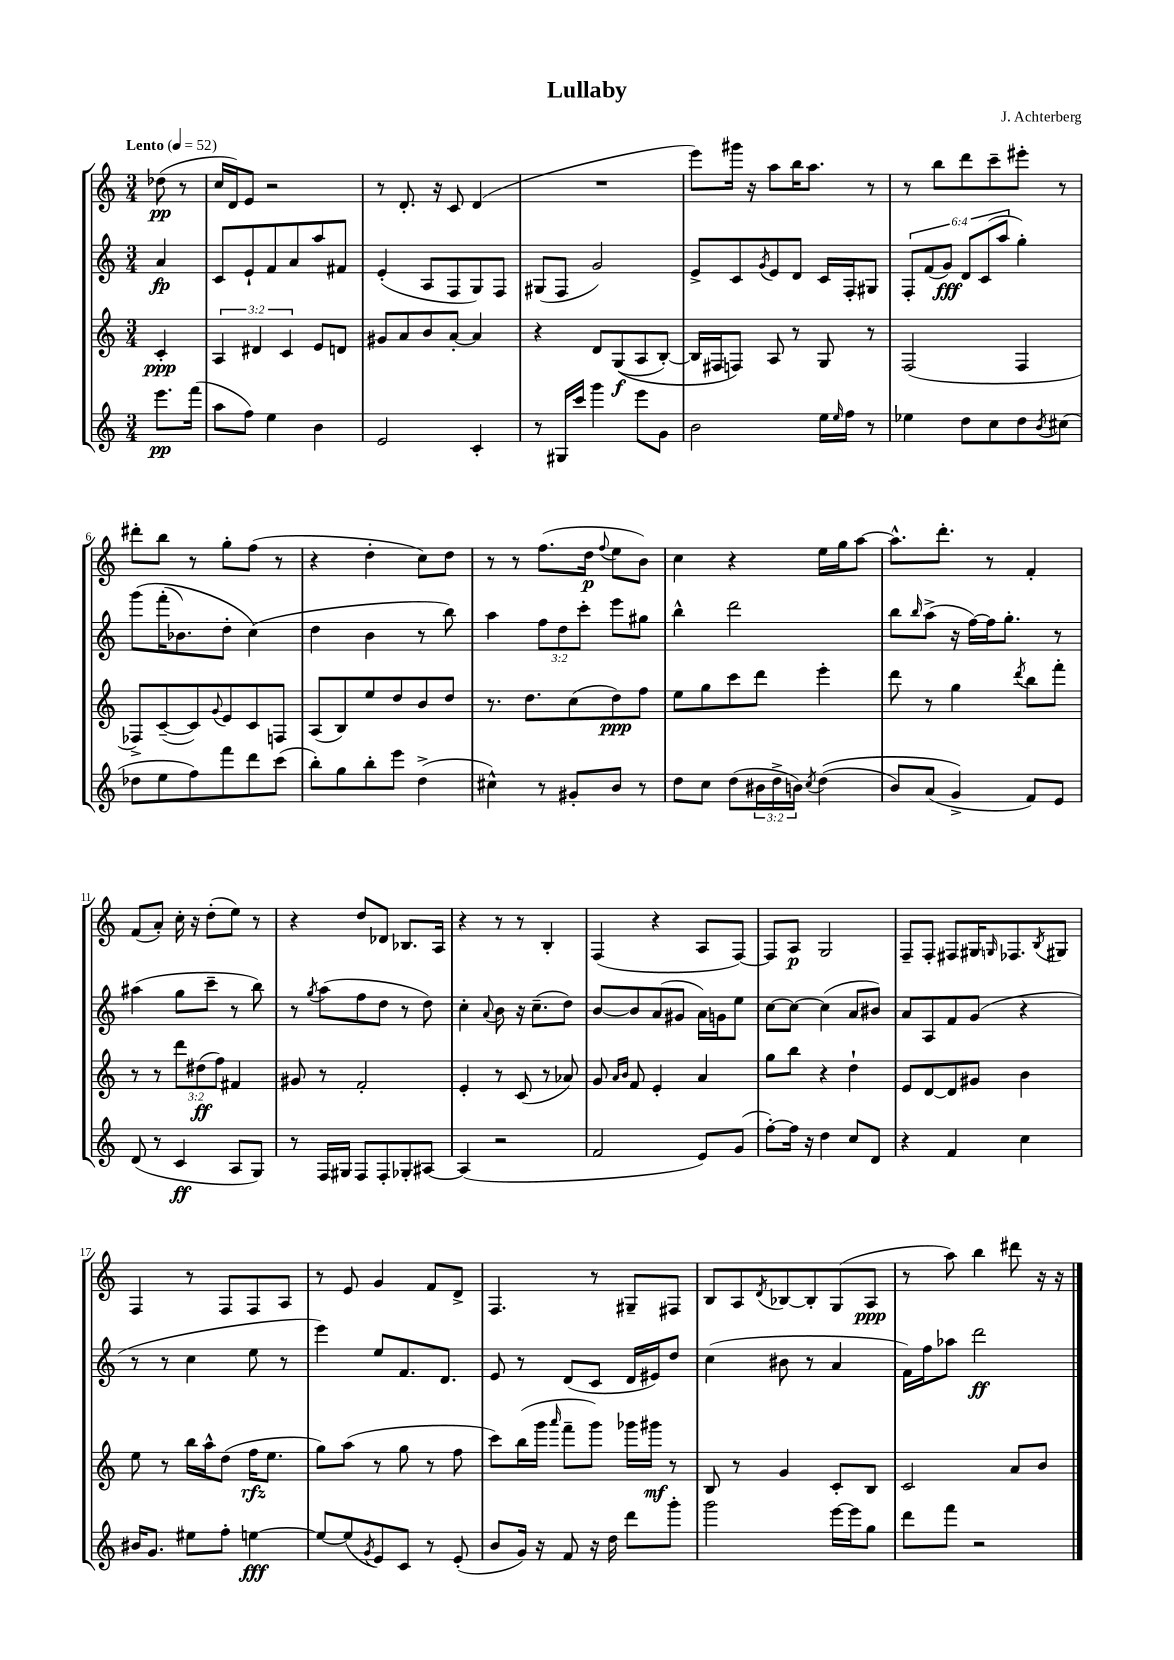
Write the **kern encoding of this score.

**kern	**kern	**kern	**kern
*staff4	*staff3	*staff2	*staff1
*clefG2	*clefG2	*clefG2	*clefG2
*k[]	*k[]	*k[]	*k[]
*M3/4	*M3/4	*M3/4	*M3/4
*MM52	*MM52	*MM52	*MM52
8.eee	4c'	4a	(8dd-
.	.	.	8r
(16fff	.	.	.
=	=	=	=
8aa	6A	8c	16cc
.	.	.	16d)
8ff)	.	8e`	8e
.	6d#	.	.
4ee	.	8f	2r
.	6c	.	.
.	.	8a	.
4b	8e	8aa	.
.	8d	8f#	.
=	=	=	=
2e	8g#	(4e'	8r
.	8a	.	8.d'
.	8b	8A	.
.	.	.	16r
.	[8a'	8F	8c
4c'	4a]	8G)	(4d
.	.	8F	.
=	=	=	=
8r	4r	(8G#	2.r
16G#	.	8F	.
16ccc	.	.	.
4ggg	8d	2g)	.
.	&((8G	.	.
8eee	8A	.	.
8g	[8B')	.	.
=	=	=	=
2b	16B]	8e^	8eee)
.	16F#	.	.
.	8F&)	8c	16ggg#
.	.	.	16r
.	.	8qg	.
.	8A	8e	8aa
.	8r	8d	16bb
.	.	.	8.aa
16ee	8G	16c	.
16qqee	.	.	.
16ff	.	16F'	.
8r	8r	8G#	8r
=	=	=	=
4ee-	(2F	12F'	8r
.	.	(12f	.
.	.	.	8bb
.	.	12g)	.
8dd	.	12d	8ddd
.	.	(12c	.
8cc	.	.	8ccc~
.	.	12aa	.
8dd	4F	4gg')	8eee#'
8qb	.	.	.
(8cc#	.	.	8r
=	=	=	=
8dd-	8F-^)	&(8ggg	8ddd#'
8ee	([8c~	(16fff'	8bb
.	.	8.b-)	.
8ff)	8c])	.	8r
.	8qqg	.	.
8fff	8e	8dd'	8gg'
8ddd	8c	(4cc&)	(8ff
(8ccc	8F	.	8r
=	=	=	=
8bb')	(8A	4dd	4r
8gg	8B)	.	.
8bb'	8ee	4b	4dd'
8eee	8dd	.	.
(4dd^	8b	8r	8cc)
.	8dd	8bb)	8dd
=	=	=	=
4cc#^^)	8.r	4aa	8r
.	.	.	8r
.	8.dd	.	.
8r	.	12ff	(8.ff
.	.	12dd	.
8g#'	(8cc	.	.
.	.	12ccc'	.
.	.	.	16dd
.	.	.	8qqff
8b	8dd)	8eee	8ee
8r	8ff	8gg#	8b)
=	=	=	=
8dd	8ee	4bb^^	4cc
8cc	8gg	.	.
(8dd	8ccc	2ddd	4r
24b#	8ddd	.	.
24dd^	.	.	.
24b)	.	.	.
8qcc	.	.	.
&((4dd	4eee'	.	16ee
.	.	.	16gg
.	.	.	[8aa
=	=	=	=
8b)	8ddd	8bb	8.aa^^]
.	.	16qqbb	.
(8a	8r	(8aa^	.
.	.	.	8.ddd'
4g^&)	4gg	16r	.
.	.	[16ff)	.
.	.	16ff]	8r
.	.	8.gg'	.
.	8qddd	.	.
8f)	8bb	.	4f'
8e	8fff'	8r	.
=	=	=	=
(8d	8r	(4aa#	(8f
8r	8r	.	8a')
4c	12ddd	8gg	16cc'
.	.	.	16r
.	(12dd#	.	.
.	.	8ccc~	(8dd'
.	12ff)	.	.
8A	4f#	8r	8ee)
8G)	.	8bb)	8r
=	=	=	=
8r	8g#	8r	4r
.	.	8qgg	.
16F	8r	(8aa	.
16G#	.	.	.
8F	2f'	8ff	8dd
8F'	.	8dd	8d-
8G-'	.	8r	8.B-
[8A#	.	8dd)	.
.	.	.	16A
=	=	=	=
(4A#]	4e'	4cc'	4r
.	.	8qqa	.
2r	8r	8b	8r
.	(8c	16r	8r
.	.	(8.cc~	.
.	8r	.	4B'
.	8a-)	8dd)	.
=	=	=	=
2f	8g	[8b	(4F
.	16qqa	.	.
.	16qqb	.	.
.	8f	8b]	.
.	4e'	(8a	4r
.	.	8g#	.
8e)	4a	16a)	8A
.	.	16g	.
(8g	.	8ee	[8F)
=	=	=	=
[8ff')	8gg	[8cc	8F]
16ff]	8bb	8cc_	8A
16r	.	.	.
4dd	4r	(4cc]	2G
8cc	4dd`	8a	.
8d	.	8b#)	.
=	=	=	=
4r	8e	8a	8F~
.	[8d	8A	8F'
4f	8d]	8f	8F#
.	8g#	(8g	16G#
.	.	.	16qqG
.	.	.	8.F-
4cc	4b	4r	.
.	.	.	8qB
.	.	.	8G#
=	=	=	=
16b#	8ee	8r	4F
8.g	.	.	.
.	8r	8r	.
8ee#	16bb	4cc	8r
.	16aa^^	.	.
8ff'	(8dd	.	8F
[4ee	16ff	8ee	8F
.	8.ee	.	.
.	.	8r	8A
=	=	=	=
8ee_	8gg)	4eee)	8r
(8ee]	(8aa	.	8e
8qg	.	.	.
8e)	8r	8ee	4g
8c	8gg	8.f	.
8r	8r	.	8f
.	.	8.d	.
(8e'	8ff	.	8d^
=	=	=	=
8b	8ccc)	8e	4.F
16g)	(16bb	8r	.
16r	16ggg	.	.
.	16qqaaa	.	.
8f	8fff~	(8d	.
16r	8ggg)	8c	8r
16dd	.	.	.
8ddd	16ggg-	16d	8G#~
.	16ggg#	16e#)	.
8ggg'	8r	8dd	8F#
=	=	=	=
2ggg	8B	(4cc	8B
.	8r	.	8A
.	.	.	8qd
.	4g	8b#	[8B-
.	.	8r	8B-']
[16eee	8c'	4a	(8G
16eee]	.	.	.
8gg	8B	.	8A
=	=	=	=
8ddd	2c	16f)	8r
.	.	16ff	.
8fff	.	8aa-	8aa)
2r	.	2ddd	4bb
.	8a	.	8ddd#
.	8b	.	16r
.	.	.	16r
==	==	==	==
*-	*-	*-	*-
